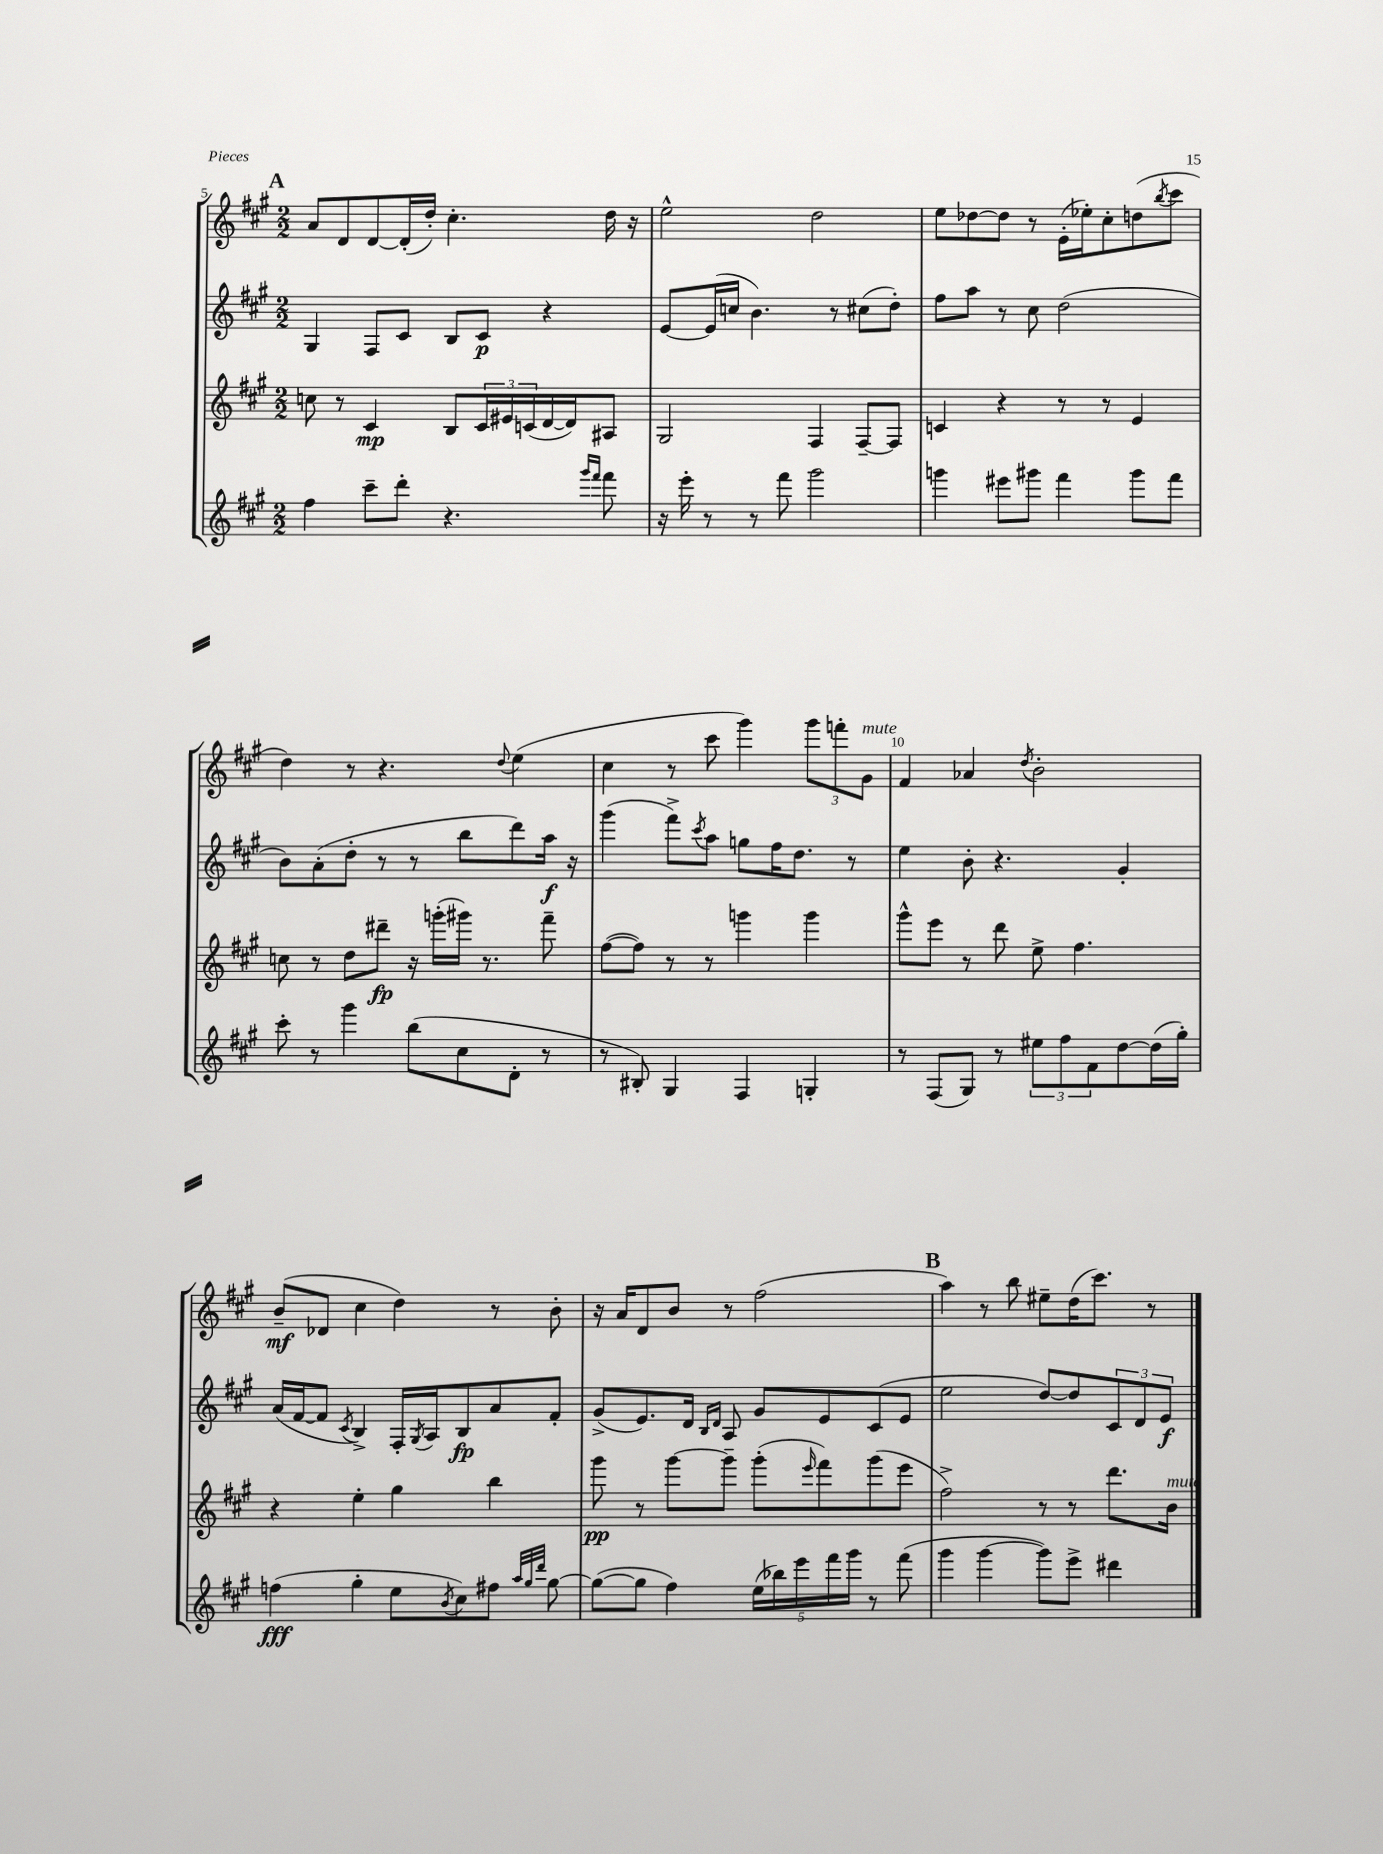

**kern	**kern	**kern	**kern
*staff4	*staff3	*staff2	*staff1
*clefG2	*clefG2	*clefG2	*clefG2
*k[f#c#g#]	*k[f#c#g#]	*k[f#c#g#]	*k[f#c#g#]
*M2/2	*M2/2	*M2/2	*M2/2
4ff#	8cc	4G#	8a
.	8r	.	8d
8ccc#~	4c#	8F#	[8d
8ddd'	.	8c#	(16d']
.	.	.	16dd')
4.r	8B	8B	4.cc#'
.	24c#	8c#	.
.	24e#	.	.
.	(24c	.	.
.	[16d	4r	.
.	16d])	.	.
16qqggg#	.	.	.
16qqfff#	.	.	.
8fff#	8A#	.	16dd
.	.	.	16r
=	=	=	=
16r	2G#	[8e	2ee^^
16eee'	.	.	.
8r	.	(16e]	.
.	.	16cc	.
8r	.	4.b)	.
8fff#	.	.	.
2ggg#	4F#	.	2dd
.	.	8r	.
.	[8F#~	(8cc#	.
.	8F#]	8dd')	.
=	=	=	=
4ggg	4c	8ff#	8ee
.	.	8aa	[8dd-
8eee#	4r	8r	8dd-]
8ggg#	.	8cc#	8r
4fff#	8r	(2dd	(16e'
.	.	.	16ee-')
.	8r	.	8cc#'
8ggg#	4e	.	(8dd
.	.	.	8qbb
8fff#	.	.	8ccc#
=	=	=	=
8ccc#'	8cc	8b)	4dd)
8r	8r	(8a'	.
4ggg#	8dd	8dd'	8r
.	8ddd#~	8r	4.r
(8bb	16r	8r	.
.	(16ggg'	.	.
8cc#	16ggg#)	8bb	.
.	8.r	.	.
.	.	.	8qqdd
8d'	.	8ddd)	(4ee
8r	8fff#~	16aa	.
.	.	16r	.
=	=	=	=
8r	([8ff#	(4ggg#	4cc#
8B#')	8ff#])	.	.
4G#	8r	8fff#^)	8r
.	.	8qccc#	.
.	8r	8aa	8ccc#
4F#	4ggg	8gg	4ggg#)
.	.	16ff#	.
.	.	8.dd	.
4G'	4ggg	.	12ggg#
.	.	.	12fff'
.	.	8r	.
.	.	.	12g#
=	=	=	=
8r	8ggg#^^	4ee	4f#
(8F#	8eee	.	.
8G#)	8r	8b'	4a-
8r	8ddd	4.r	.
.	.	.	8qdd
12ee#	8ee^	.	2b'
12ff#	.	.	.
.	4.ff#	.	.
12f#	.	.	.
[8dd	.	4g#'	.
(16dd]	.	.	.
16gg#')	.	.	.
=	=	=	=
(4ff	4r	(16a	(8b~
.	.	[16f#	.
.	.	8f#]	8d-
.	.	8qc#	.
4gg#'	4ee'	4B^)	4cc#
8ee	4gg#	16F#'	4dd)
.	.	8qG#	.
.	.	16A	.
8qb	.	.	.
8cc#)	.	8B	.
8ff#	4bb	8a	8r
32qqaa	.	.	.
32qqgg#	.	.	.
32qqddd	.	.	.
[8gg#	.	8f#'	8b'
=	=	=	=
(8gg#_	8ggg#	(8g#^	16r
.	.	.	16a
8gg#]	8r	8.e)	8d
4ff#)	[8ggg#	.	8b
.	.	16d	.
.	.	16qqB	.
.	.	16qqd	.
.	8ggg#~]	8A	8r
(20ee	(8ggg#'	8g#	(2ff#
20bb-)	.	.	.
20eee	.	.	.
.	16qqeee	.	.
.	8fff#)	8e	.
20fff#	.	.	.
20ggg#	.	.	.
8r	(8ggg#	(8c#	.
(8fff#	8eee	8e	.
=	=	=	=
4ggg#	2ff#^)	2ee	4aa)
[4ggg#	.	.	8r
.	.	.	8bb
8ggg#])	8r	[8dd)	8ee#~
8eee^	8r	8dd]	(16dd
.	.	.	8.ccc#)
4ddd#	8.ddd	12c#	.
.	.	12d	.
.	.	.	8r
.	.	12e	.
.	16b	.	.
==	==	==	==
*-	*-	*-	*-
